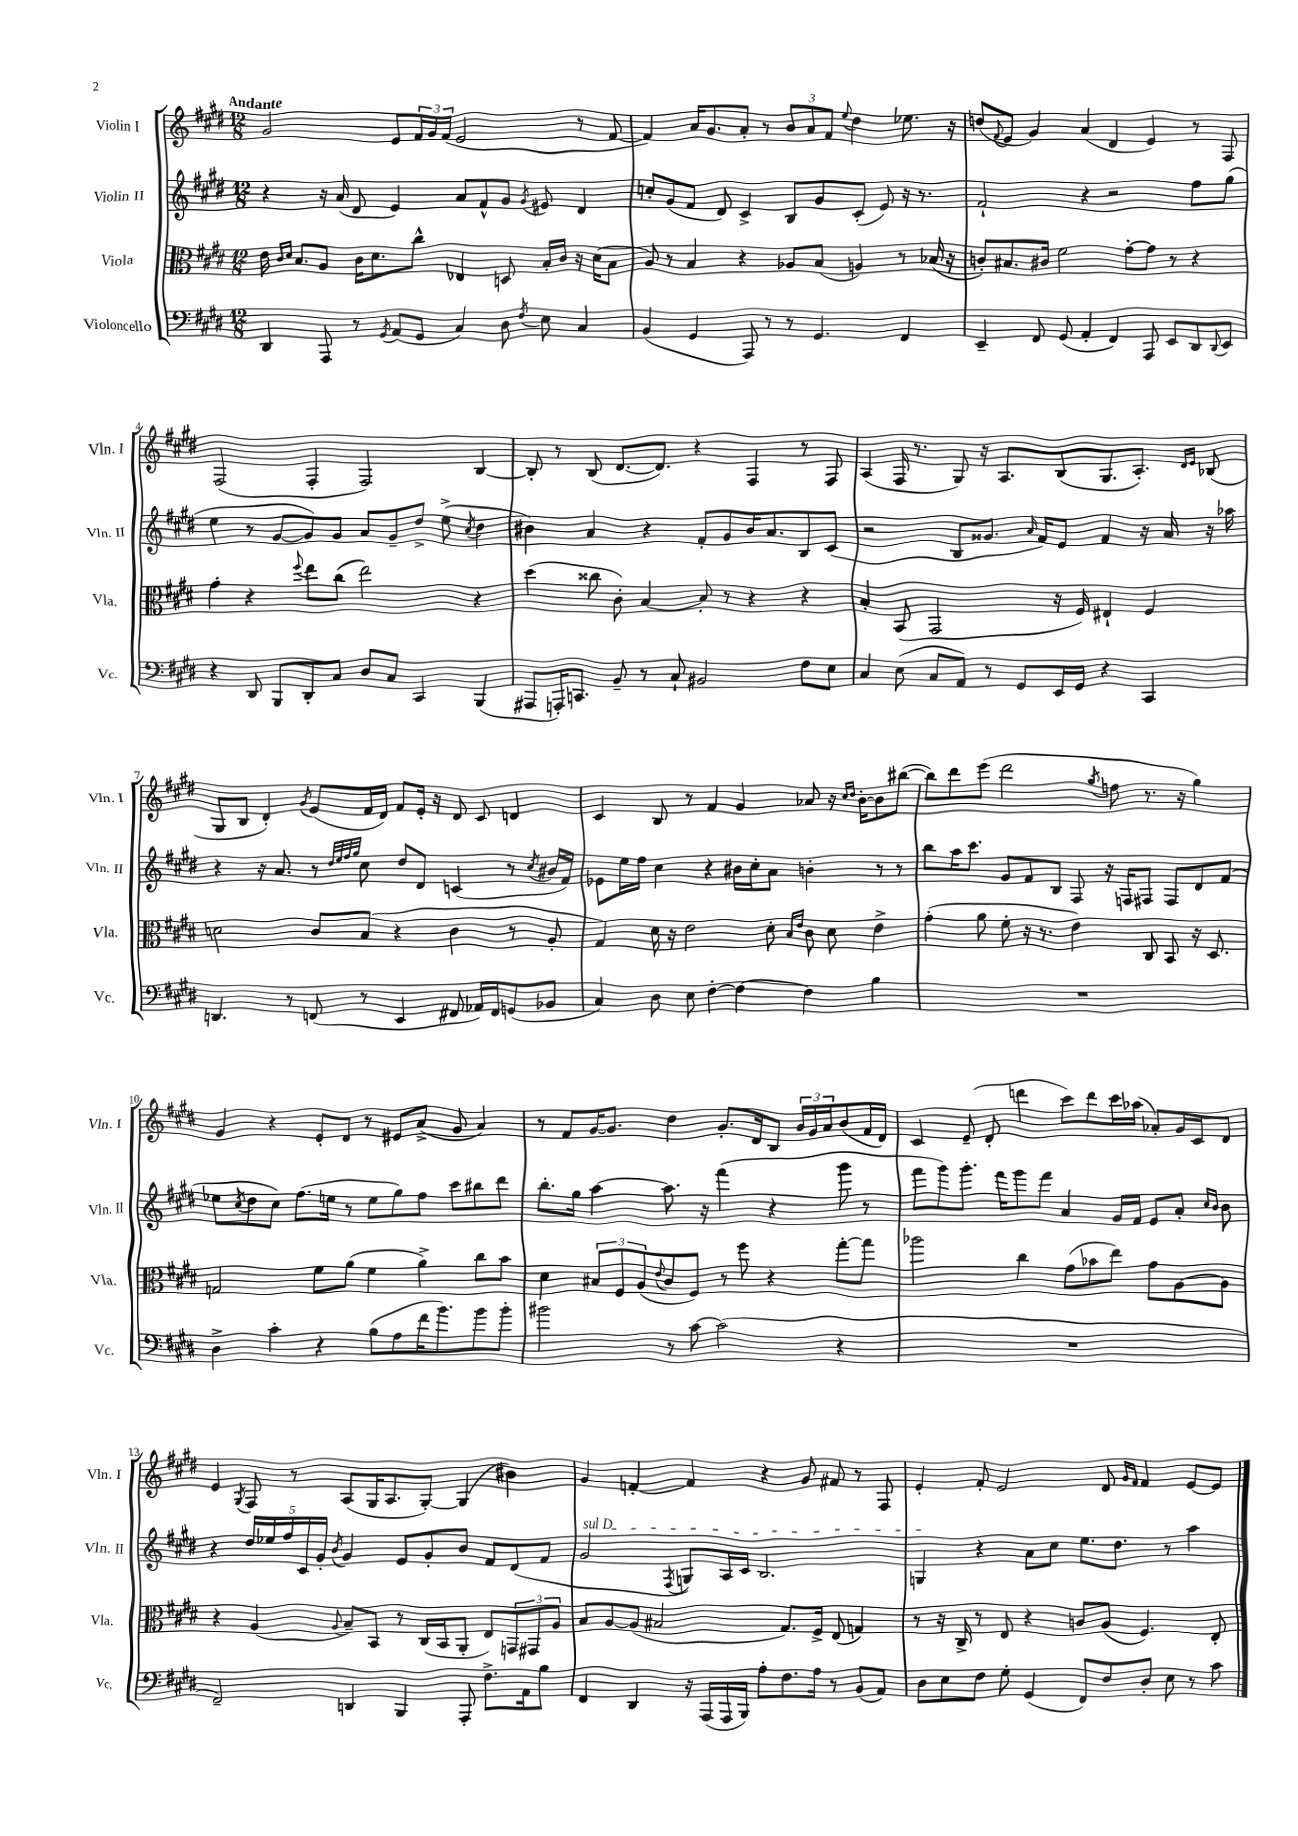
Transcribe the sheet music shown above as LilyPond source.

<<
\new StaffGroup <<
\new Staff = "s0" \with { instrumentName = "Violin I" shortInstrumentName = "Vln. I" } {
    \clef treble \key e \major \numericTimeSignature \time 12/8 \tempo "Andante"
    gis'2 e'8 \tuplet 3/2 { fis'16 gis'16 fis'16( } e'2 r8 fis'8~ |
    fis'4) a'16 gis'8. a'8-. r8 \tuplet 3/2 { b'8 a'8 fis'8 } \appoggiatura { e''8 } dis''4 ees''8. r16 |
    d''8( \appoggiatura { fis'8 } e'8 gis'4) a'4( dis'4 e'4) r8 fis8 |
    fis2( fis4-. fis2) b4~ |
    b8-. r8 b8( dis'8.~ dis'8.) r4 fis4 r8 fis8 |
    a4( fis16 r8. gis8) r16 a8. b8( gis8. a8.-.) \grace { dis'16 e'16 } bes8( |
    gis8 b8 dis'4-.) \acciaccatura { gis'8 } e'8( fis'16 dis'16) fis'8 e'16-. r16 dis'8 cis'8 d'4 |
    cis'4 b8 r8 fis'4 gis'4 aes'8 r16 \grace { cis''16 dis''16 } b'16~-. b'8 bis''8~( |
    bis''8) dis'''8 e'''8( dis'''2 \acciaccatura { gis''8 } f''8 r8. r16 gis''4) |
    gis'4 r4 e'8-. dis'8 r8 eis'8 a'8->( gis'8 a'4) |
    r8 fis'8 gis'16~ gis'8. dis''4 gis'8.-. dis'16 b8 \tuplet 3/2 { b'16 gis'16 a'16 } b'8( fis'16 dis'16) |
    cis'4 e'8--( dis'8-. d'''4 cis'''8) d'''8 cis'''16 aes''16( aes'8-.) gis'16 cis'16 dis'8 |
    e'4 \acciaccatura { gis8 } fis8 r8 a8( gis16 a8. gis8~-.) gis4( bis'4) |
    gis'4 f'4~-. f'4 r4 gis'8 fis'8 r8 fis8 |
    e'4-. fis'8-. e'2 dis'8 \grace { gis'16 fis'16 } fis'4 e'8~ e'8 \bar "|." |
}
\new Staff = "s1" \with { instrumentName = "Violin II" shortInstrumentName = "Vln. II" } {
    \clef treble \key e \major \numericTimeSignature \time 12/8
    r4 r16 a'16( dis'8 e'4) a'8 fis'8-^ gis'8 \acciaccatura { gis'8 } eis'8 dis'4 |
    c''8-. gis'8( fis'8 dis'8) cis'4-> b8 gis'8 cis'8-.( e'8) r16 r8. |
    fis'2-! r4 r2 fis''8 gis''8( |
    e''4 r8 gis'8~ gis'8) gis'8 a'8 gis'8-- dis''8-> e''8->( \acciaccatura { cis''8 } dis''4 |
    bis'4) a'4 r4 fis'8-. gis'8 bis'16 a'8. b8 cis'8( |
    r2 b8 gisis'8. \grace { a'16 } fis'16) e'8 fis'4 r16 a'16 r16 aes''16 |
    r4 r16 a'8. r8 \grace { dis''32 e''32 fis''32 gis''32 } cis''8 dis''8 dis'8 c'4( r8 \acciaccatura { cis''8 } bis'16 fis'16) |
    ees'8 e''16 fis''16 cis''4 r4 bis'16 cis''16-. a'8 b'4-. r8 r8 |
    b''8 a''16 cis'''8. gis'8 fis'8 b8 fis8 r16 f16 fis8 fis8 dis'8 fis'8( |
    ees''8 \acciaccatura { cis''8 } dis''8 cis''8) fis''8.( e''16 r8 e''8 gis''8) fis''8 cis'''8 bis''8 dis'''8 |
    b''8.-. gis''16 a''4~ a''8. r16 fis'''4( r4 gis'''8 r8 |
    fis'''8 gis'''8) gis'''8.-. fis'''16 gis'''8 fis'''8 a'4 gis'16 fis'16 e'8 a'8-. \grace { cis''16 b'16 } b'8 |
    r4 \tuplet 5/4 { dis''16 ees''16 fis''16 cis'16 gis'16-. } \acciaccatura { b'8 } gis'4 e'8 gis'8-. b'8 fis'8 dis'8( fis'8 |
    \once \override TextSpanner.bound-details.left.text = \markup { \italic "sul D" } gis'2\startTextSpan \acciaccatura { fis8 } g8) a16 cis'16 b2. |
    g4\stopTextSpan r4 a'8 cis''8 e''8. dis''8. r8 a''4 \bar "|." |
}
\new Staff = "s2" \with { instrumentName = "Viola" shortInstrumentName = "Vla." } {
    \clef alto \key e \major \numericTimeSignature \time 12/8
    e'16 \grace { cis'16 dis'16 } b8. a8 cis'16 dis'8. cis''8-^ ees4 d8 b16-. cis'16 r16 dis'16( b8 |
    a8) r8 b4 r4 aes8 b8( a4) r8 bes16( r16 |
    c'8-.) bis8. cis'16 fis'2 gis'8~-. gis'8 r8 r4 |
    gis'4-. r4 \appoggiatura { fis''8 } e''8 cis''8( e''2) r4 |
    dis''4( cisis''8 cis'8-.) b4~ b8-. r8 r4 r4 |
    b4-. b,8( gis,2 r16 fis16) eis4-! fis4 |
    d'2 cis'8 b8( r4 cis'4 r8 a8-. |
    gis4) dis'16 r16 e'2 dis'8-. \grace { b16 e'16 } cis'8 dis'8 e'4-> |
    gis'4-.( a'8 fis'8-. r16 r8. e'4) cis8 b,8 r16 dis8. |
    g2 fis'8 a'8( fis'4 a'4->) cis''8 b'8 |
    dis'4 \tuplet 3/2 { bis8 fis8 a8( } \appoggiatura { e'8 } cis'8 fis8) r8 fis''8 r4 gis''8~-. gis''8 |
    aes''2 cis''4 gis'8( bes'8 e''8) gis'8 a8~ a8 |
    r4 a4( \appoggiatura { a8 } b8--) b,8 r8 cis16( b,16 a,8-. e8) \tuplet 3/2 { g,8 gis,8 a8 } |
    b8 a8~ a8( bis2 gis8.) fis16-> e8( g4) |
    r8 r16 cis16-> r8 e8 r4 c'8 a8( fis4.) e8-. \bar "|." |
}
\new Staff = "s3" \with { instrumentName = "Violoncello" shortInstrumentName = "Vc." } {
    \clef bass \key e \major \numericTimeSignature \time 12/8
    dis,4 a,,8 r8 \acciaccatura { gis,8 } a,8( gis,8 cis4) dis8 \acciaccatura { fis8 } e8 cis4 |
    b,4( gis,4 a,,8) r8 r8 gis,4. fis,4 |
    e,4-- fis,8 gis,8( a,4-. fis,4) a,,8 e,8 dis,8 \appoggiatura { dis,8 } e,8 |
    r4 dis,8 b,,8 dis,8-. cis8 dis8 cis8 cis,4 b,,4( |
    ais,,8 a,,16-.) c,8. b,8-- r8 cis8-! bis,2 fis8 e8 |
    cis4 e8( cis8 a,8) r8 gis,8 e,16 gis,16 r4 cis,4 |
    d,4. r8 f,8( r8 e,4 fis,8 aes,16) fis,16 g,8( bes,8 |
    cis4) dis8 e8 fis4~-. fis4~ fis4 b4 |
    R1. |
    dis4-> cis'4-. r4 b8( a8 fis'16 b'8.) b'8 b'8-. |
    bis'2 r8 cis'8~ cis'2( r4 |
    R1. |
    fis,2--) d,4 b,,4 a,,8-. fis8.-> a,16 b8 |
    fis,4 dis,4 r16 a,,16( a,,16 b,,16) a8-. fis8. a16 r8 b,8( a,8) |
    dis8 e8 fis8 gis8-. gis,4( fis,8) fis8 dis8-. e8 r8 cis'8 \bar "|." |
}
>>
>>
